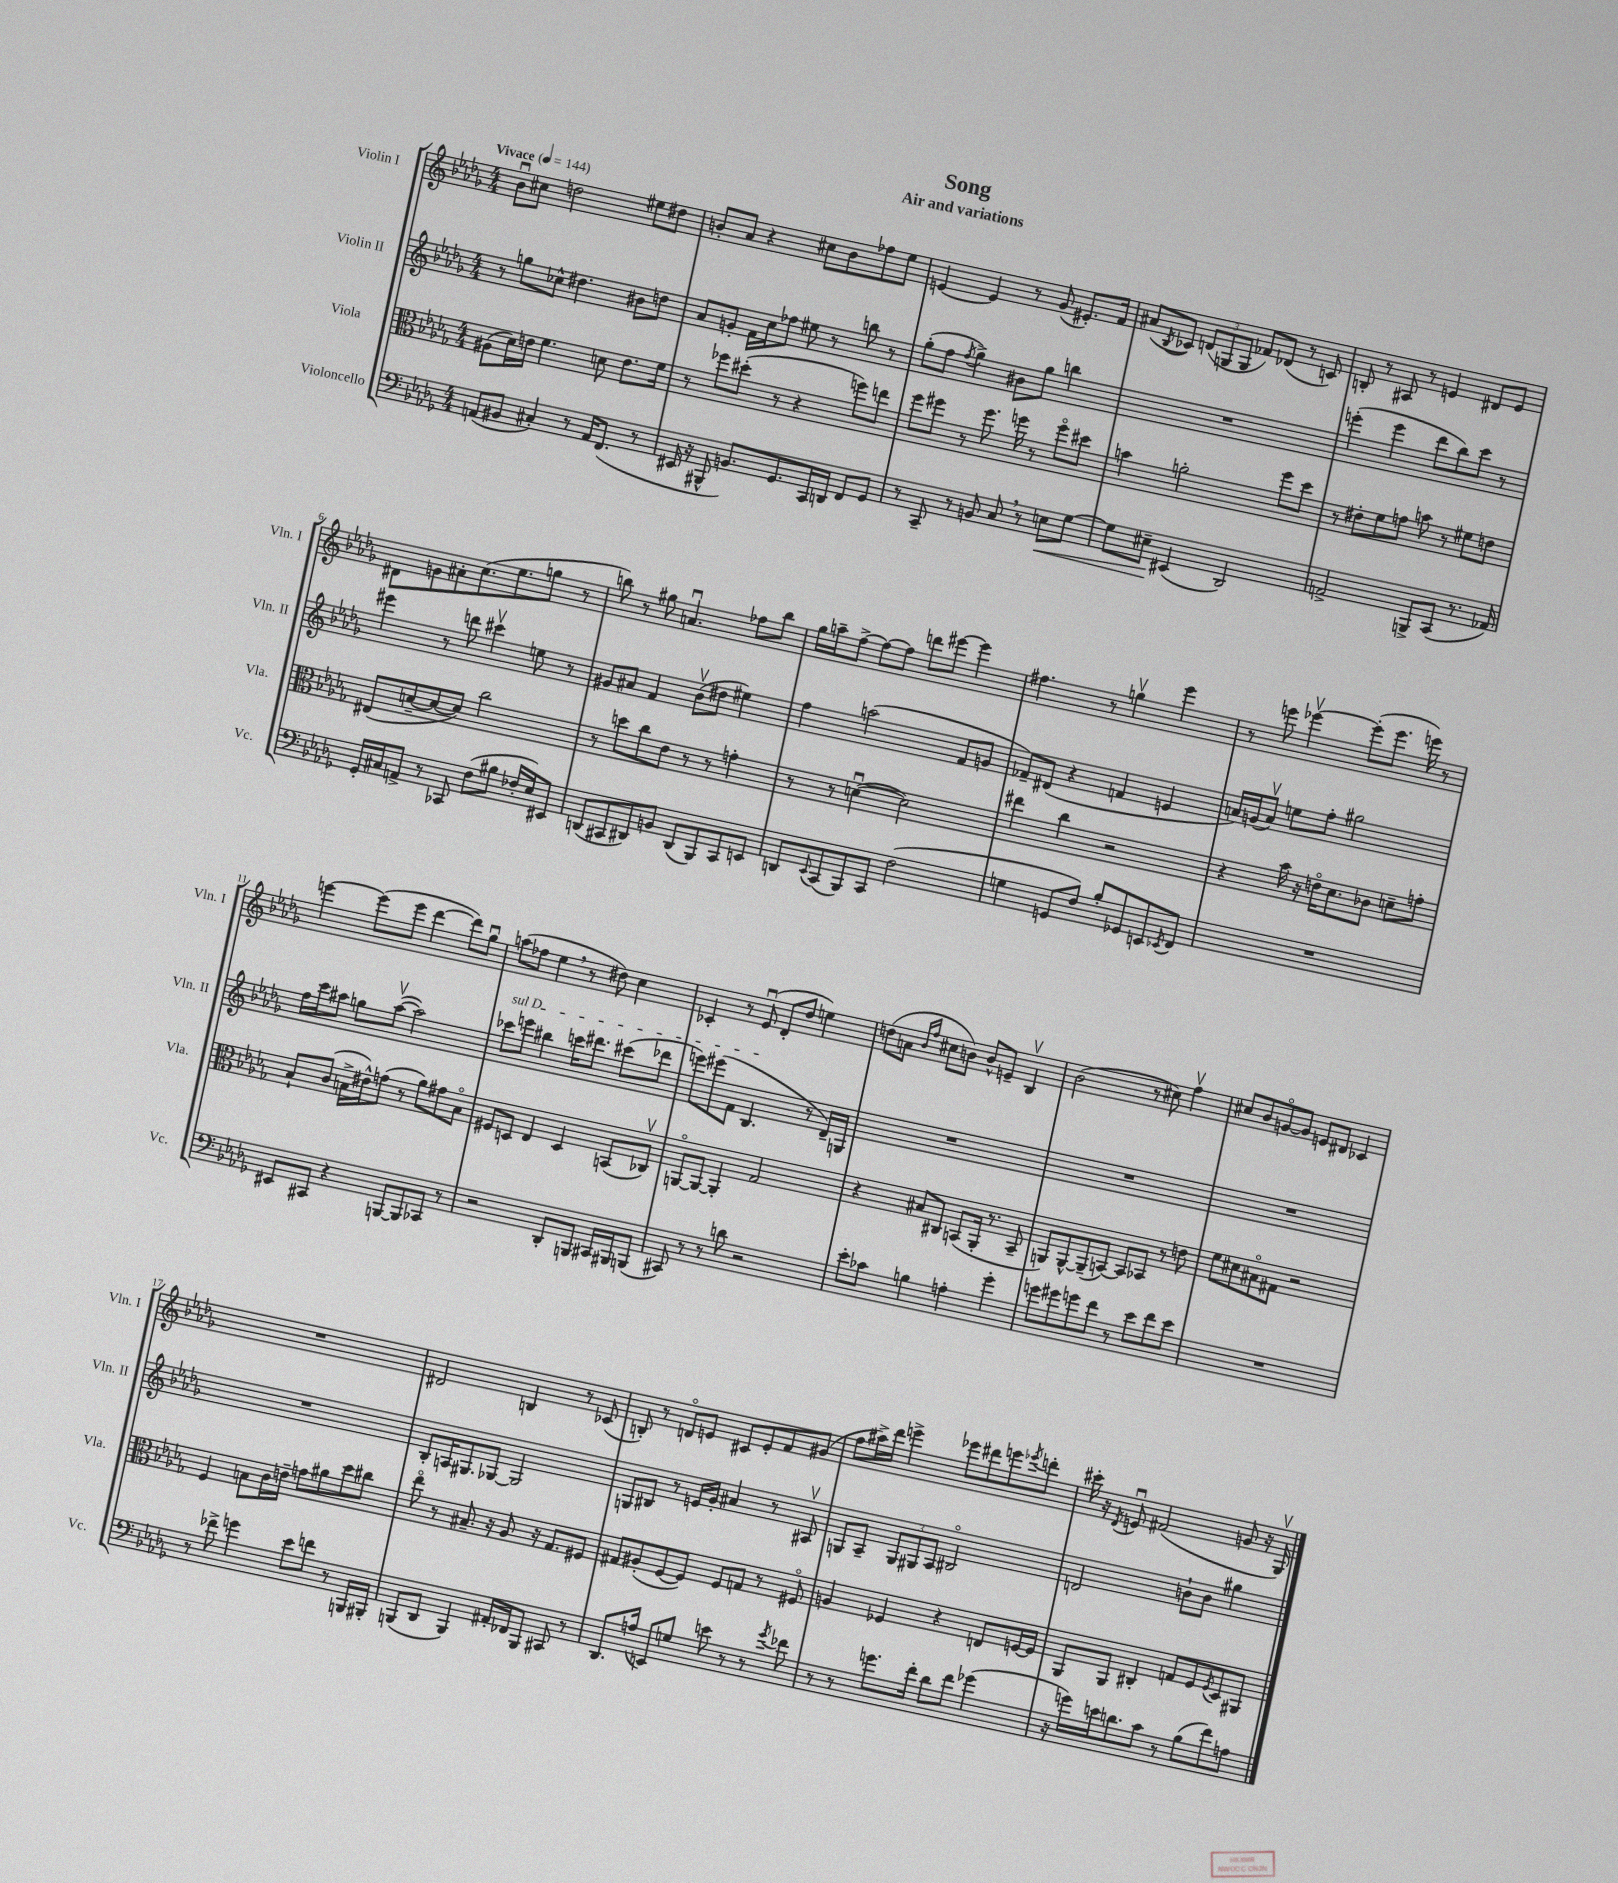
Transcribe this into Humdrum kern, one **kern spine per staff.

**kern	**kern	**kern	**kern
*staff4	*staff3	*staff2	*staff1
*clefF4	*clefC3	*clefG2	*clefG2
*k[b-e-a-d-g-]	*k[b-e-a-d-g-]	*k[b-e-a-d-g-]	*k[b-e-a-d-g-]
*M4/4	*M4/4	*M4/4	*M4/4
*MM144	*MM144	*MM144	*MM144
(8AA	(8A#	8r	8b-u
8BB#	16d-)	8gg	8cc#
.	16e	.	.
4C#')	4.f	8cc-^^	2dd
.	.	4.dd#	.
8r	.	.	.
16AA	8d	.	.
(8.FF	.	.	.
.	8.e	8b#	8ee#
8r	.	8dd	8dd#
.	16f	.	.
=	=	=	=
16EE#	8r	8a-	8b'
16r	.	.	.
8BBB#^^	8ff-	8g'	8a-
8.BB)	(8dd#'	16f	4r
.	.	16cc	.
.	8r	8ff-	.
8.GG-	.	.	.
.	4r	8ee#	8cc#
16CC	.	8r	8b
16DD	.	.	.
8FF	8ff)	8bb	8ff-
8GG-	8ee	8r	8ee-
=	=	=	=
8r	8ff	(8gg-'	[4e
8CC~	8ff#	8ff	.
.	.	8qff	.
8r	8r	4gg-^)	4e]
8BB	8.ff#	.	.
8C	.	8b#	8r
.	16ff	.	.
8r	8r	8gg-	(8g-
8E	8ffo	4bb	8.e#')
[8G-	8dd#	.	.
.	.	.	16f
=	=	=	=
8G-]	4b	1r	(8a#
.	.	.	8qB-
8E#~	.	.	8c-)
(4EE#	2a'	.	(12d
.	.	.	12G
.	.	.	12G
2DD-)	.	.	8f-)
.	.	.	(8d-
.	8ff	.	8r
.	8dd-	.	8c)
=	=	=	=
2AA^	8r	(4eee'	8B'
.	8e#'	.	8r
.	8f	4eee	8A#
.	8g	.	8r
8BBB^	8b	8ddd-	4e
(8CC	8r	8bb-)	.
8.r	8f#	8ccc	8d#
.	8e	8r	8e
16AA-)	.	.	.
=	=	=	=
16GG-'	(8E#	4eee#	8d#
16C#	.	.	.
8AA^	[8d~	.	8g
8r	8d_	8r	8a#'
8CC-	8d])	8ddd	(8.cc
(8F	2cc	4ccc#v	.
.	.	.	8.ee-
8B#	.	.	.
16F-'	.	8ee	8gg
16E-)	.	.	.
8EE#	.	8r	8r
=	=	=	=
(8DD	8r	8g#	8bb)
8CC#	8dd	8a#	8r
8DD#)	8cc	4f	8gg#
8BB	8e-	.	4.au
(8DD#	8r	(8b-v	.
8BBB-)	8r	8dd#	.
8CC#	4g'	4ee#)	8ff-
8EE	.	.	8bb
=	=	=	=
8DD	8r	4ff	16gg-
.	.	.	16aa~
8qqEE-	.	.	.
(8CC	8r	.	[8ff^
8BBB-)	([4du	(2aa	8ff_
8CC	.	.	8ff]
(2F	2d])	.	8ddd
.	.	.	[8eee#
.	.	8f	4eee#]
.	.	8g	.
=	=	=	=
4G	4ee#	8f-~)	4.ff#
.	.	(8d#	.
8GG	4cc	4r	.
8F)	.	.	8r
8B-'	2r	4f	4ggv
8GG-	.	.	.
8EE	.	4e	4eee-
8qEE-	.	.	.
8FF	.	.	.
=	=	=	=
1r	4r	16a)	8r
.	.	(16g	.
.	.	8av)	8eee
.	16b-	8ee	[4eee-v
.	16r	.	.
.	16eo	8ff'	.
.	8.d-	.	.
.	.	2gg#	(8eee-']
.	8c-	.	8.eee-
.	8d~	.	.
.	.	.	16eee)
.	8g'	.	8r
=	=	=	=
8EE#	8B-`	16ff	[4eee
.	.	16ccc	.
8CC#	(8c	8aa#	.
4r	16B^	8gg	(8eee]
.	16e#^^)	.	.
.	(8g	([8aa#v	8eee
[8BBB	8r	2aa#])	[4ddd-
8BBB]	8a-)	.	.
8CC-	8g#	.	8ddd-])
8r	8Bo	.	8gg-u
=	=	=	=
2r	8F#	8ccc-	(8aa
.	8D	8eee	8ff-
.	4E-	4bb#	4ee-
8DD-'	4D	16ccc	8r
.	.	8.ddd#	.
8BBB	.	.	8dd#)
16CC#	(8BB	(8ccc#	4cc
16BBB#	.	.	.
(8BBB	8C-v)	8ddd-	.
=	=	=	=
8CC#)	[8AAo	8eee)	4c-'
8r	8AA_	(8eee#	.
8r	4AA']	8f	8r
8d	.	4.B-	(8e-u
2r	2G-	.	8d-'
.	.	.	8dd-
.	.	8r	4ee)
.	.	16d-~)	.
.	.	16G	.
=	=	=	=
8e-'	4r	1r	(8dd
8c-	.	.	8a
.	.	.	16qqb-
.	.	.	16qqff
4B	8B#	.	8cc#
.	8C#	.	8b)
4A'	(8BB	.	8b^^
.	16AA-'	.	8e~
.	8.r	.	.
4g-'	.	.	4B-v
.	8BB~	.	.
=	=	=	=
8g	8AA)	1r	(2b-
8g#	[8AA^^	.	.
8g	(8AA~]	.	.
8f	[8BB)	.	.
8r	8BB]	.	8r
8e-	8BB-	.	8cc#)
8f	8r	.	4ffv
8e-	8e	.	.
=	=	=	=
1r	8f	1r	8cc#
.	8d#	.	8b-
.	8B#o	.	[8go
.	8G#	.	8g]
.	2r	.	8e
.	.	.	8d#
.	.	.	4c-
=	=	=	=
8r	4F	1r	1r
8f-^	.	.	.
4g	8B	.	.
.	16c	.	.
.	16e~	.	.
8e-	8g	.	.
8f	8a#	.	.
8r	8dd-	.	.
16BBB	8cc#	.	.
16BBB#'	.	.	.
=	=	=	=
(8BBB	8ee-o	8B-'	2d#
8DD-	8r	16A	.
.	.	8.G#	.
4BBB)	8.B#~	.	.
.	.	[8G-	.
.	16r	.	.
16AA#'	8A-	2G-]	4B
16FF-	.	.	.
8BBB	16r	.	.
.	8.G-	.	.
8CC#	.	.	8r
8r	8F#	.	(8c-
=	=	=	=
8.DD-	8G#	8G	8B')
.	(8A#'	8B#	8r
(16A	.	.	.
8EE)	[8F	8r	8do
8G	8F])	16e	8e
.	.	16g-'	.
8e	8F	4a#	8c#
8r	8G	.	8e'
8r	8r	8r	8f
8qg-	.	.	.
8f-	8F#o	8A#v	(8g#
=	=	=	=
8r	4A	8G	8ff
8r	.	8A-~	16aa#^)
.	.	.	16ddd-
8.g	4F-	12G	4eee^
.	.	12G#	.
.	.	12A-	.
16f'	.	.	.
8d-	4r	2B#o	8eee-
8f	.	.	8ddd#
(4g-	8E	.	8eee
.	.	.	8qeee-
.	[16F	.	8ddd'
.	16F]	.	.
=	=	=	=
16r	8AA-	2d	16ccc#'
16g)	.	.	16r
.	.	.	8qd-
16e	8AA-	.	8eu
8.d	.	.	.
.	4C#'	.	(2f#
8c	.	.	.
8r	8G	8b`	.
(8B-	8F	8b	.
.	8qF	.	.
8f)	8D-	4gg#	8g
8A	8AA#	.	16r
.	.	.	16G-v)
==	==	==	==
*-	*-	*-	*-
